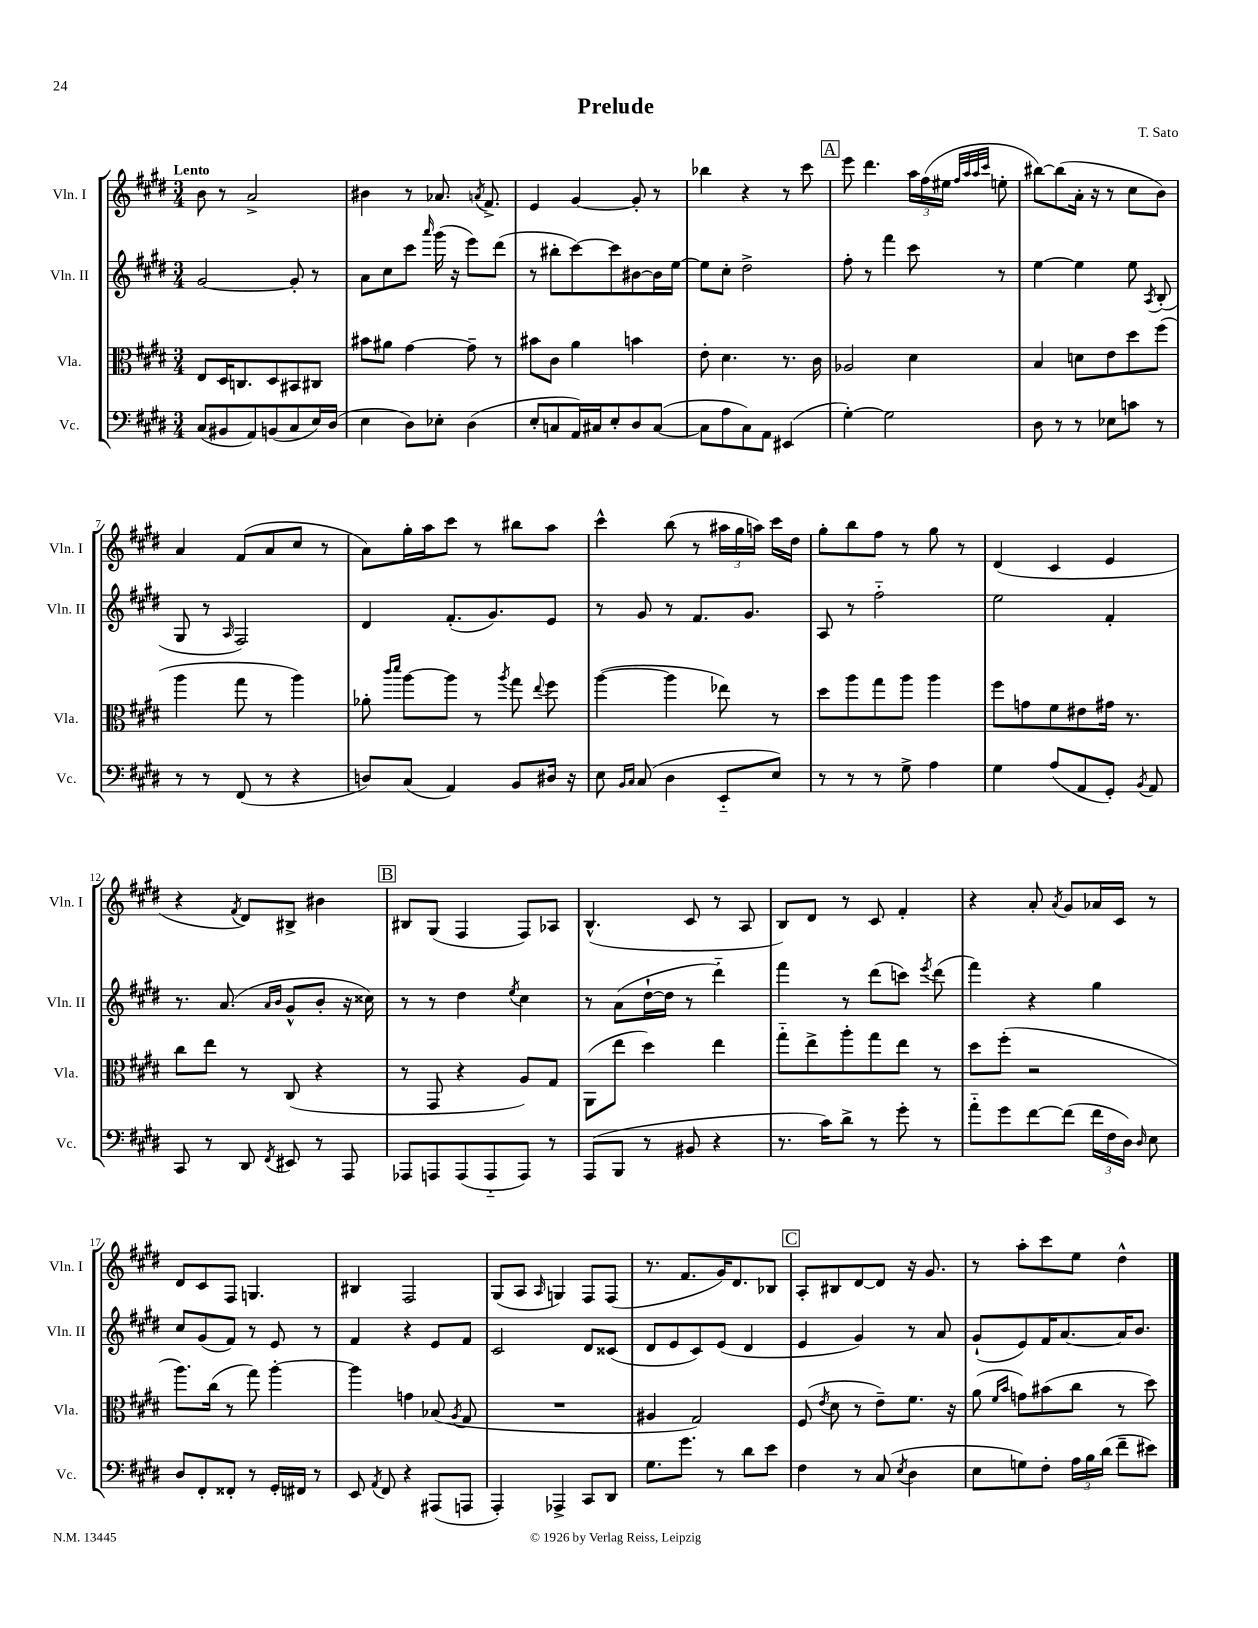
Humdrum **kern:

**kern	**kern	**kern	**kern
*part4	*part3	*part2	*part1
*staff4	*staff3	*staff2	*staff1
*I"Vc.	*I"Vla.	*I"Vln. II	*I"Vln. I
*I'Vc.	*I'Vla.	*I'Vln. II	*I'Vln. I
*clefF4	*clefC3	*clefG2	*clefG2
*k[f#c#g#d#]	*k[f#c#g#d#]	*k[f#c#g#d#]	*k[f#c#g#d#]
*M3/4	*M3/4	*M3/4	*M3/4
=1	=1	=1	=1
!	!	!	!LO:TX:a:B:t=Lento
(8C#/L	8E/L	[2g#/	8b\
8BB#X/	16D#/K	.	8r
.	8.Cn/	.	.
8AA/)	.	.	2a^/
(8BBn/	8D#/	.	.
8C#/	8BB#X/	8g#'/]	.
16E/L)	8C#X/J	8r	.
(16D#/JJ	.	.	.
=2	=2	=2	=2
4E\	8b#X\L	8a\L	4b#X\
.	8a#X\J	8cc#\	.
8D#\L)	[4g#\	8ccc#\J	8r
.	.	16qqaaa/	.
8E-X'\J	.	(16ggg#\	8.a-X/
.	.	16r	.
(4D#\	8g#~\]	8eee\L)	.
.	.	.	8qan/
.	.	.	8.f#^/
.	8r	(8ddd#\J	.
=3	=3	=3	=3
8E'/L	8b#X\L	8r	4e/
8Cn/	8c#\J	8bb#X'\L	.
16AA/L)	4a\	[8ccc#\)	[4g#/
16C#X/J	.	.	.
8E'/	.	8ccc#\]	.
8D#/	4bn\	[8b#X\	8g#'/]
([8C#/J	.	16b#\L]	8r
.	.	[16ee\JJ	.
=4	=4	=4	=4
8C#\L]	8e'\	8ee\L]	4bb-X\
8A\	4.d#\	8cc#'\J	.
8C#\)	.	2dd#^\	4r
8AA\J	.	.	.
(4EE#X/	8.r	.	8r
.	.	.	8ccc#\
.	16c#\	.	.
!!LO:REH:place=s1:t=A
=5	=5	=5	=5
[4G#'\)	2A-X/	8ff#'\	8eee\
.	.	8r	4.ddd#\
2G#\]	.	4fff#\	.
.	4d#\	8ccc#\	24aa\LL
.	.	.	(24ff#\
.	.	.	24ee#X\JJ
.	.	.	32qqff#/LLL
.	.	.	32qqaa/
.	.	.	32qqaa/
.	.	.	32qqccc#/JJJ
.	.	8r	8een'\
=6	=6	=6	=6
8D#\	4B/	[4ee\	[8bb#X\L)
8r	.	.	(8bb#\]
8r	8dn\L	4ee\]	16a'\Jk
.	.	.	16r
8E-X\L	8e\	.	8r
8cn\J	8dd#\	8ee\	8cc#\L
.	.	8qA/	.
8r	(8ff#\J	(8B'/	8b\J)
!!LO:LB:g=z
=7	=7	=7	=7
8r	4aa\	8G#/	4a/
8r	.	8r	.
.	.	16qqA/	.
(8FF#/	8gg#\	2F#/)	(8f#/L
8r	8r	.	8a/
4r	4aa\)	.	8cc#/J
.	.	.	8r
=8	=8	=8	=8
8Dn/L)	8a-X'\	4d#/	8a\L)
.	16qqccc#/LL	.	.
.	16qqddd#/JJ	.	.
(8C#/J	[8aa\L	.	16gg#'\L
.	.	.	16aa\J
4AA/)	8aa\J]	(8.f#'/L	8ccc#\J
.	8r	.	8r
.	.	8.g#/)	.
.	8qaa/	.	.
8BB/L	8gg#\	.	8bb#X\L
.	8qqee/	.	.
16D#X/Jk	8ff#\	8e/J	8aa\J
16r	.	.	.
=9	=9	=9	=9
8E\	([4aa\	8r	4ccc#^^\
16qqBB/LL	.	.	.
16qqC#/JJ	.	.	.
(8C#/	.	8g#/	.
4D#\	4aa\]	8r	(8bb\
.	.	8.f#/L	8r
8EE/L	8ee-X\)	.	24aa#X\LL
.	.	.	24gg#\
.	.	8.g#/J	.
.	.	.	24aan\JJ)
8E/J)	8r	.	16ccc#\LL
.	.	.	16dd#\JJ
=10	=10	=10	=10
8r	8dd#\L	8A/	8gg#'\L
8r	8aa\	8r	8bb\
8r	8gg#\	2ff#\	8ff#\J
8G#^\	8aa\J	.	8r
4A\	4aa\	.	8gg#\
.	.	.	8r
=11	=11	=11	=11
4G#\	8ff#\L	2ee\	(4d#/
.	8gn\	.	.
(8A/L	8f#\	.	4c#/
8AA/	8e#X\	.	.
8GG#'/J)	16g#X\Jk	4f#'/	4e/
.	8.r	.	.
8qBB/	.	.	.
8AA/	.	.	.
!!LO:LB:g=z
=12	=12	=12	=12
8CC#/	8cc#\L	8.r	4r
8r	8ee\J	.	.
.	.	(8.a/	.
.	.	.	8qf#/
8DD#/	8r	.	8d#/L)
.	.	16qqa/LL	.
8qFF#/	.	16qqb/JJ	.
8EE#X/	(8C#/	8g#^^/L	8B#X^/J
8r	4r	8b'/J	4b#X\
8AAA/	.	16r	.
.	.	16cc##X\)	.
!!LO:REH:place=s1:t=B
=13	=13	=13	=13
8AAA-X/L	8r	8r	8B#X/L
8AAAn/	8GG#/	8r	(8G#/J
(8AAA/	4r	4dd#\	4F#/
8AAA/	.	.	.
.	.	8qee/	.
8AAA/J)	8A/L)	4cc#\	8F#/L)
8r	8G#/J	.	8A-X/J
=14	=14	=14	=14
(8AAA/L	(8AA\L	8r	(4.B^^/
8BBB/J	8ee\J	(8a\L	.
8r	4dd#\)	[16dd#`\L	.
.	.	16dd#\JJ]	.
8BB#X/	.	8r	8c#/
4r	4ee\	4ddd#\)	8r
.	.	.	8A/
=15	=15	=15	=15
8.r	8gg#\L	4fff#\	8B/L)
.	8ee^\	.	8d#/J
16c#\KL)	.	.	.
8d#^\J	8aa'\	8r	8r
8r	8gg#\	(8ddd#\L	8c#/
8g#'\	8ee\J	8cccn\J)	4f#'/
.	.	8qeee/	.
8r	8r	(8ddd#\	.
=16	=16	=16	=16
8a\L	8dd#\L	4fff#\)	4r
8g#\	(8ff#'\J	.	.
[8f#\	2r	4r	8a'/
.	.	.	8qa/
(8f#\J]	.	.	8g#/L
24f#\LL	.	4gg#\	16a-X/L
24F#\	.	.	.
.	.	.	16c#/JJ
24D#\JJ)	.	.	.
16qqD#/	.	.	.
8E\	.	.	8r
!!LO:LB:g=z
=17	=17	=17	=17
8D#/L	8.aa\L)	8cc#/L	8d#/L
8FF#'/	.	(8g#/	8c#/
.	(16cc#\Jk	.	.
8FF##X'/J	8r	8f#/J)	8F#/J
8r	8gg#\)	8r	4.Gn/
16GG#'/LL	[4aa'\	8e/	.
16FF#X/JJ	.	.	.
8r	.	8r	.
=18	=18	=18	=18
8EE/	4aa\]	4f#/	4B#X/
8qAA/	.	.	.
8FF#/	.	.	.
4r	4gn\	4r	2F#/
(8AAA#X/L	(8B-X/	8e/L	.
.	8qA/	.	.
8AAAn/J	8G#/	8f#/J	.
=19	=19	=19	=19
4AAA'/)	2.r	2c#/	(8G#/L
.	.	.	8A/J
.	.	.	16qqA/
4AAA-X^/	.	.	4Gn/)
8CC#/L	.	8d#/L	8F#/L
8DD#/J	.	(8c##X/J	(8F#/J
=20	=20	=20	=20
8.G#\L	4A#X/	8d#/L	8.r
.	.	8e/	.
8.g#\J	.	.	8.f#/L
.	2G#/)	8c#/)	.
8r	.	(8e/J	16g#/K)
.	.	.	8.d#/
8d#\L	.	4d#/	.
8e\J	.	.	8B-X/J
!!LO:REH:place=s1:t=C
=21	=21	=21	=21
4F#\	(8F#/	4e/	8A'/L
.	8qe/	.	.
.	8d#\	.	8B#X/
8r	8r	4g#/)	[8d#/
(8C#/	8e~\L)	.	8d#/J]
8qE/	.	.	.
4D#\	8.f#\J	8r	16r
.	.	.	8.g#/
.	.	8a/	.
.	16r	.	.
=22	=22	=22	=22
8E\L	(8a\	(8g#`/L	8r
.	16qqf#/LL	.	.
.	16qqb/JJ	.	.
8Gn\)	8gn\L)	8e/)	8aa'\L
8F#'\J	(8b#X\	16f#/K	8ccc#\
.	.	[8.a/	.
24A\LL	8cc#\J	.	8ee\J
24B\	.	.	.
(24d#\JJ	.	.	.
8f#~\L	8r	16a/K]	4dd#^^\
.	.	8.b/J	.
8e#X\J)	8dd#\)	.	.
==	==	==	==
*-	*-	*-	*-
